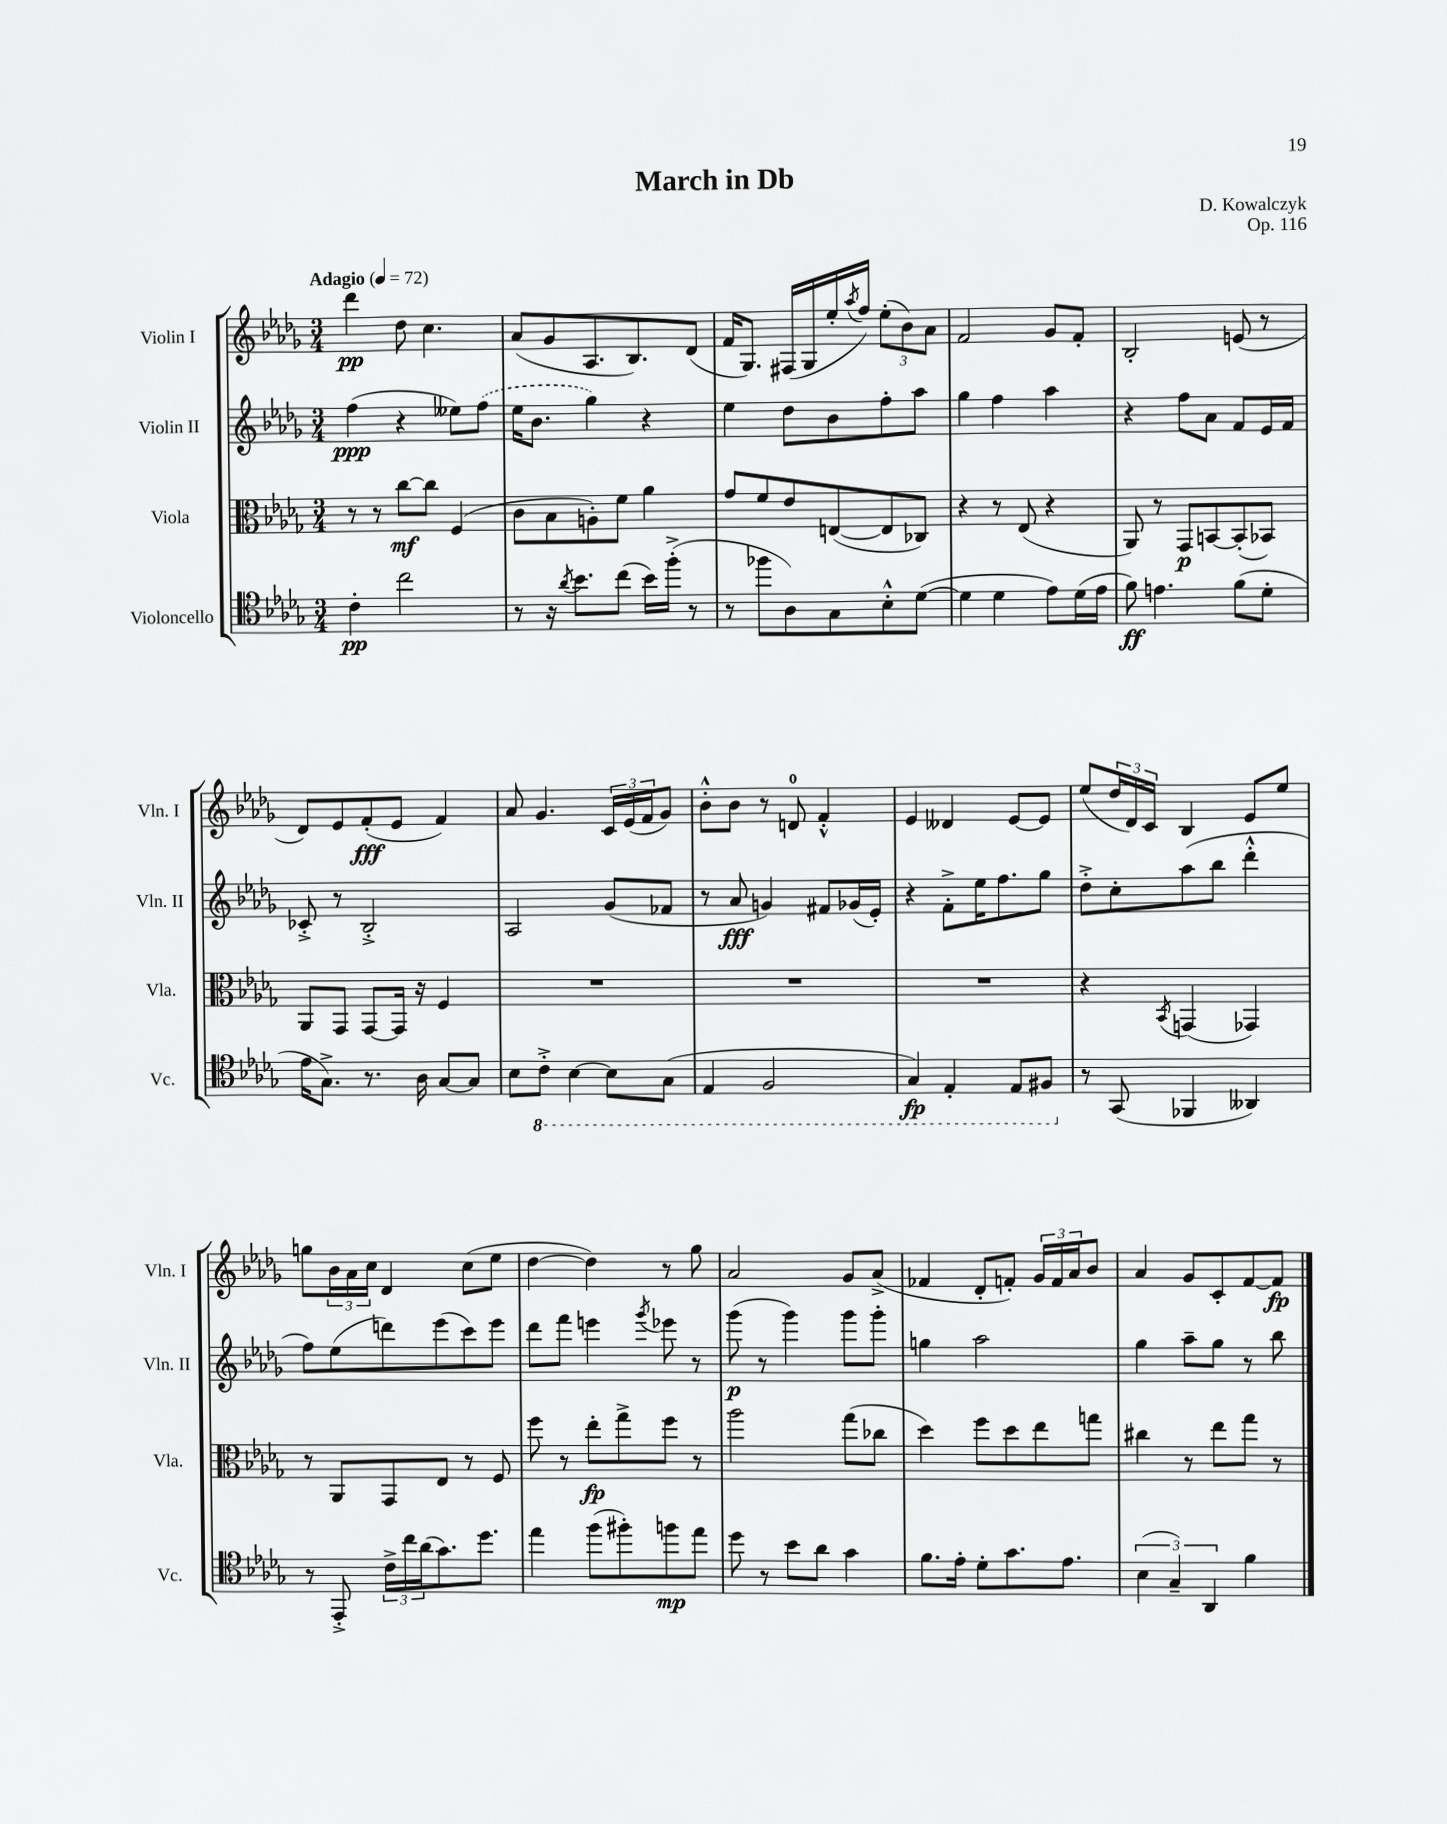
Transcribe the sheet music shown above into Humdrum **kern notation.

**kern	**dynam	**kern	**dynam	**kern	**dynam	**kern	**dynam
*part4	*part4	*part3	*part3	*part2	*part2	*part1	*part1
*staff4	*staff4	*staff3	*staff3	*staff2	*staff2	*staff1	*staff1
*I"Violoncello	*	*I"Viola	*	*I"Violin II	*	*I"Violin I	*
*I'Vc.	*	*I'Vla.	*	*I'Vln. II	*	*I'Vln. I	*
*clefC4	*	*clefC3	*	*clefG2	*	*clefG2	*
*k[b-e-a-d-g-]	*	*k[b-e-a-d-g-]	*	*k[b-e-a-d-g-]	*	*k[b-e-a-d-g-]	*
*M3/4	*	*M3/4	*	*M3/4	*	*M3/4	*
*MM72	*	*MM72	*	*MM72	*	*MM72	*
=1	=1	=1	=1	=1	=1	=1	=1
!	!	!	!	!	!	!LO:TX:a:B:t=Adagio	!
4c'\	pp	8r	.	(4ff\	ppp	4ddd-\	pp
.	.	8r	.	.	.	.	.
2cc\	.	[8cc\L	mf	4r	.	8dd-\	.
.	.	8cc\J]	.	.	.	4.cc\	.
.	.	(4F/	.	8ee--X\L)	.	.	.
.	.	.	.	(8ff\J	.	.	.
=2	=2	=2	=2	=2	=2	=2	=2
8r	.	8c\L	.	16ee-\KL	.	(8a-/L	.
.	.	.	.	8.b-\J	.	.	.
16r	.	8B-\	.	.	.	8g-/	.
8qa-/	.	.	.	.	.	.	.
8.b-\L	.	.	.	.	.	.	.
.	.	8An'\)	.	4gg-\)	.	8.A-/	.
(8cc\J	.	8f\J	.	.	.	.	.
.	.	.	.	.	.	8.B-/)	.
16b-\LL)	.	4a-\	.	4r	.	.	.
(16ff'^\JJ	.	.	.	.	.	.	.
8r	.	.	.	.	.	(8d-/J	.
=3	=3	=3	=3	=3	=3	=3	=3
8r	.	8g-/L	.	4ee-\	.	16f/KL	.
.	.	.	.	.	.	8.G-/J)	.
8ff-X\L	.	8f/	.	.	.	.	.
8A-\)	.	8e-/	.	8dd-\L	.	(16F#X/LL	.
.	.	.	.	.	.	16G-/	.
8G-\	.	([8En/	.	8b-\	.	16ee-'/	.
.	.	.	.	.	.	8qaa-/	.
.	.	.	.	.	.	16ff/JJ)	.
8B-'^^\	.	8E/]	.	8ff'\	.	(12ee-'\L	.
.	.	.	.	.	.	12b-\)	.
([8d-\J	.	8C-X/J)	.	8aa-\J	.	.	.
.	.	.	.	.	.	12a-\J	.
=4	=4	=4	=4	=4	=4	=4	=4
4d-\]	.	4r	.	4gg-\	.	2f/	.
4d-\	.	8r	.	4ff\	.	.	.
.	.	(8E-/	.	.	.	.	.
8e-\L)	.	4r	.	4aa-\	.	8g-/L	.
(16d-\L	.	.	.	.	.	8f'/J	.
16e-\JJ	.	.	.	.	.	.	.
=5	=5	=5	=5	=5	=5	=5	=5
8f\)	ff	8AA-/)	.	4r	.	2B-'/	.
4.en\	.	8r	.	.	.	.	.
.	.	8GG-/L	p	8ff\L	.	.	.
.	.	[8BBn/	.	8a-\J	.	.	.
(8f\L	.	(8BB'/]	.	8f/L	.	(8en/	.
8d-'\J	.	8BB-X/J)	.	16e-/L	.	8r	.
.	.	.	.	16f/JJ	.	.	.
!!LO:LB:g=z
=6	=6	=6	=6	=6	=6	=6	=6
16e-\KL	.	8AA-/L	.	8c-X'^/	.	8d-/L)	.
8.G-^\J)	.	.	.	.	.	.	.
.	.	8GG-/J	.	8r	.	8e-/	.
8.r	.	[8GG-/L	.	2B-'^/	.	(8f'/	fff
.	.	16GG-/Jk]	.	.	.	8e-/J	.
16A-\	.	16r	.	.	.	.	.
[8G-/L	.	4F/	.	.	.	4f/)	.
8G-/J]	.	.	.	.	.	.	.
=7	=7	=7	=7	=7	=7	=7	=7
8B-\L	.	2.r	.	2A-/	.	8a-/	.
*8ba	*	*	*	*	*	*	*
8C'^\J	.	.	.	.	.	4.g-/	.
[4BB-\	.	.	.	.	.	.	.
8BB-\L]	.	.	.	(8g-/L	.	24c/LL	.
.	.	.	.	.	.	(24e-/	.
.	.	.	.	.	.	24f/J	.
(8GG-\J	.	.	.	8f-X/J	.	8g-/J)	.
=8	=8	=8	=8	=8	=8	=8	=8
4EE-/	.	2.r	.	8r	.	8b-'^^\L	.
.	.	.	.	8a-/	fff	8b-\J	.
2FF/	.	.	.	4gn/)	.	8r	.
.	.	.	.	.	.	8dn/	.
.	.	.	.	8f#X/L	.	4f'^^/	.
.	.	.	.	(16g-X/L	.	.	.
.	.	.	.	16e-'/JJ)	.	.	.
=9	=9	=9	=9	=9	=9	=9	=9
4GG-/)	fp	2.r	.	4r	.	4e-/	.
4EE-'/	.	.	.	8f'^\L	.	4d--X/	.
.	.	.	.	16ee-\K	.	.	.
.	.	.	.	8.ff\	.	.	.
8EE-/L	.	.	.	.	.	[8e-/L	.
8FF#X/J	.	.	.	8gg-\J	.	8e-/J]	.
=10	=10	=10	=10	=10	=10	=10	=10
*X8ba	*	*	*	*	*	*	*
8r	.	4r	.	8dd-'^\L	.	(8ee-/L	.
(8GG-/	.	.	.	8cc'\	.	24dd-/L	.
.	.	.	.	.	.	24d-/)	.
.	.	.	.	.	.	24c/JJ	.
.	.	8qBB-/	.	.	.	.	.
4FF-X/	.	(4GGn/	.	(8aa-\	.	4B-/	.
.	.	.	.	8bb-\J	.	.	.
4AA--X/)	.	4GG-X/)	.	4ddd-'^^\	.	8e-/L	.
.	.	.	.	.	.	8ee-/J	.
!!LO:LB:g=z
=11	=11	=11	=11	=11	=11	=11	=11
8r	.	8r	.	8ff\L)	.	8ggn\L	.
8EE-'^/	.	8AA-/L	.	(8ee-\	.	24b-\L	.
.	.	.	.	.	.	24a-\	.
.	.	.	.	.	.	24cc\JJ	.
24c^\LL	.	8GG-/	.	8dddn\)	.	4d-/	.
24cc\	.	.	.	.	.	.	.
(24a-\J	.	.	.	.	.	.	.
8.g-\)	.	8E-/J	.	(8eee-\	.	.	.
.	.	8r	.	8ccc\)	.	(8cc\L	.
8.dd-\J	.	.	.	.	.	.	.
.	.	8F/	.	8eee-\J	.	8ee-\J	.
=12	=12	=12	=12	=12	=12	=12	=12
4ee-\	.	8ff\	.	8ddd-\L	.	[4dd-\	.
.	.	8r	.	8fff\J	.	.	.
(8ff\L	.	8ee-'\L	fp	4eeen\	.	4dd-\])	.
8ff#X'\)	.	8gg-^\	.	.	.	.	.
.	.	.	.	8qggg-/	.	.	.
8ffn\	mp	8ff\J	.	8eee-X\	.	8r	.
8ee-\J	.	8r	.	8r	.	8gg-\	.
=13	=13	=13	=13	=13	=13	=13	=13
8dd-\	.	2aa-\	.	(8ggg-\	p	2a-/	.
8r	.	.	.	8r	.	.	.
8b-\L	.	.	.	4ggg-\)	.	.	.
8a-\J	.	.	.	.	.	.	.
4g-\	.	(8gg-\L	.	8ggg-\L	.	8g-/L	.
.	.	8cc-X\J	.	8ggg-'\J	.	(8a-^/J	.
=14	=14	=14	=14	=14	=14	=14	=14
8.f\L	.	4dd-\)	.	4ggn\	.	4f-X/	.
16e-'\Jk	.	.	.	.	.	.	.
8d-'\L	.	8ff\L	.	2aa-\	.	8d-'/L	.
8.g-\	.	8dd-\	.	.	.	8fn'/J)	.
.	.	8ee-\	.	.	.	24g-/LL	.
.	.	.	.	.	.	24f/	.
8.e-\J	.	.	.	.	.	.	.
.	.	.	.	.	.	24a-/J	.
.	.	8ggn\J	.	.	.	8b-/J	.
=15	=15	=15	=15	=15	=15	=15	=15
(6B-\	.	4cc#X\	.	4gg-\	.	4a-/	.
6G-~/)	.	.	.	.	.	.	.
.	.	8r	.	8aa-~\L	.	8g-/L	.
6AA-/	.	.	.	.	.	.	.
.	.	8ee-\L	.	8gg-\J	.	8c'/	.
4f\	.	8gg-\J	.	8r	.	[8f/	.
.	.	8r	.	8bb-\	.	8f/J]	fp
==	==	==	==	==	==	==	==
*-	*-	*-	*-	*-	*-	*-	*-
